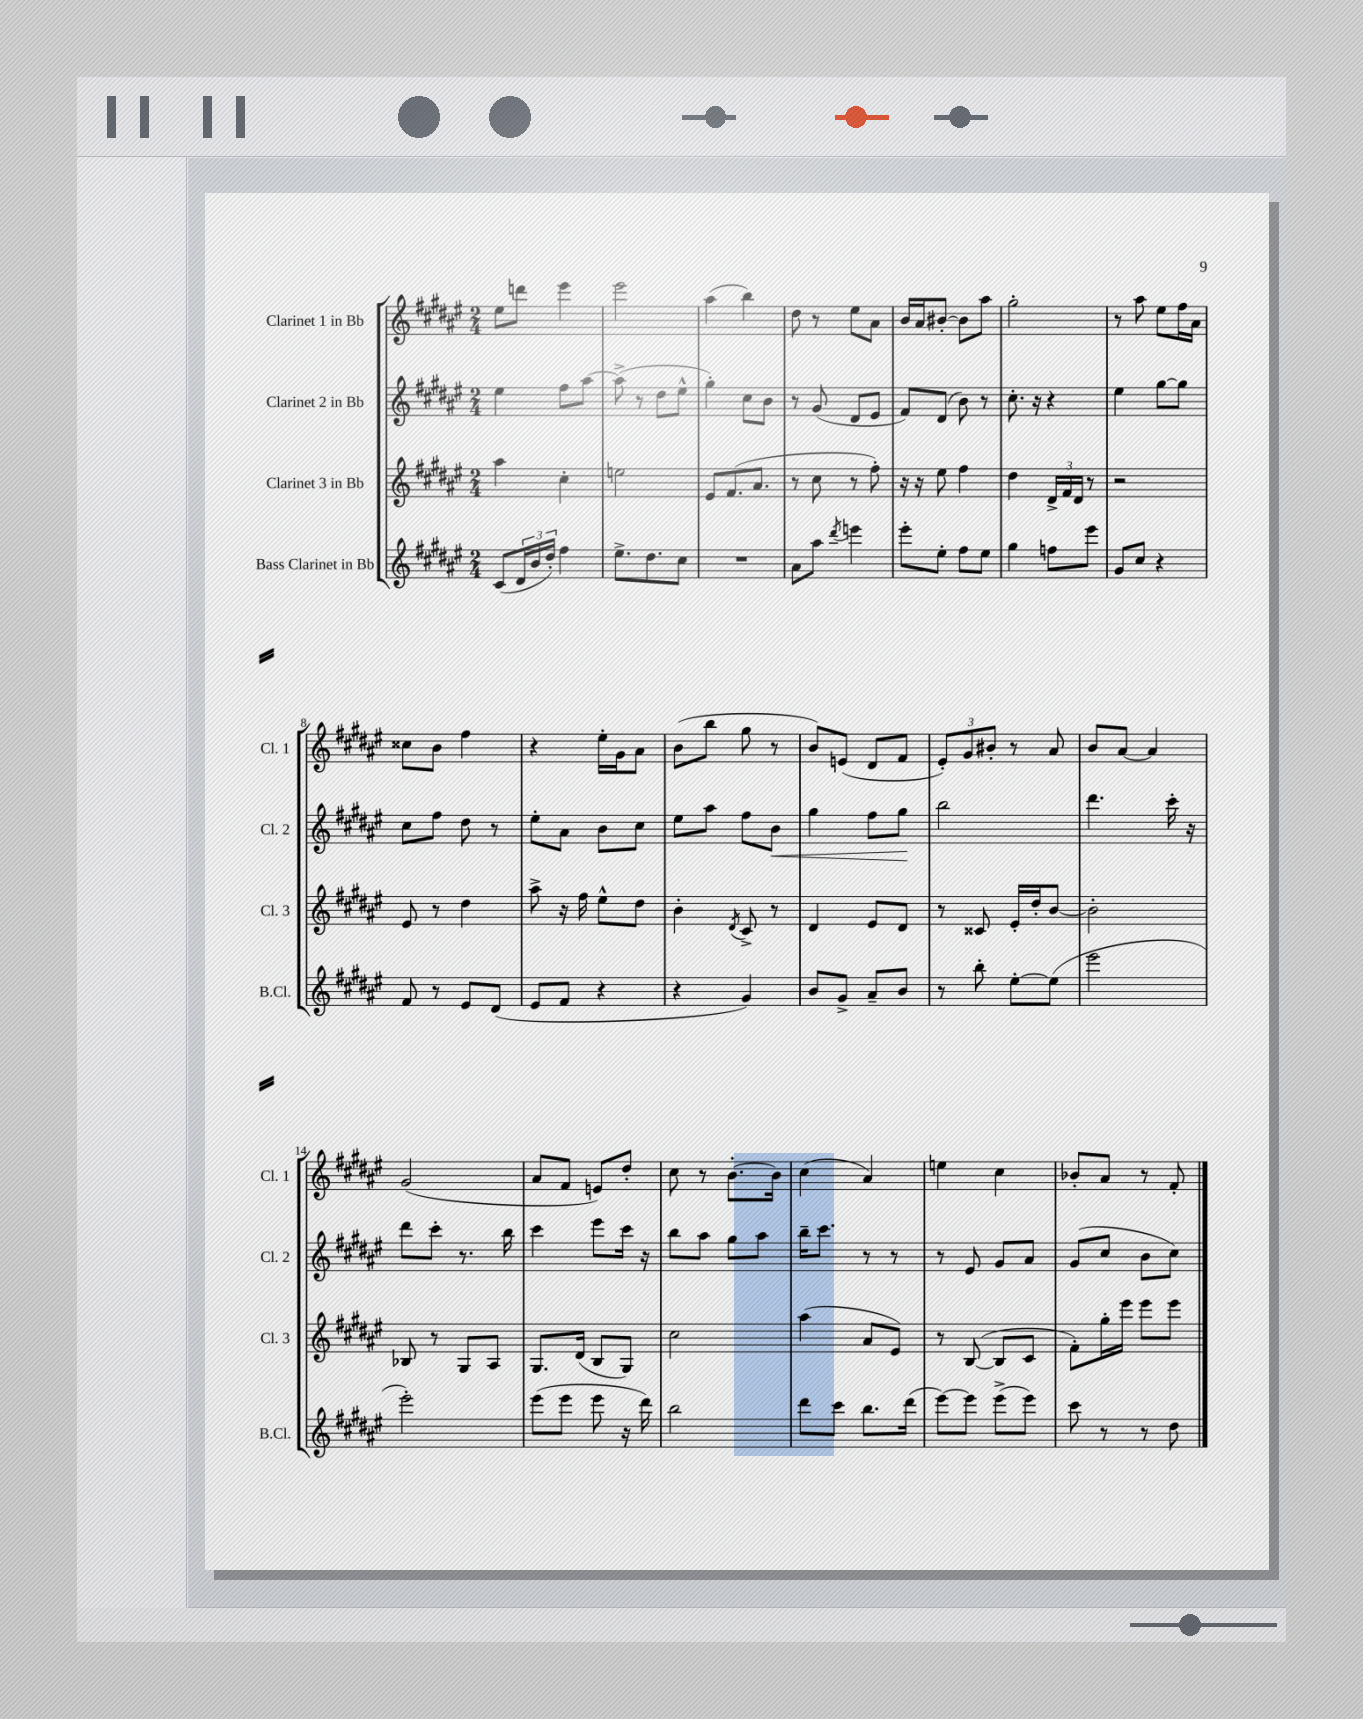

**kern	**kern	**kern	**dynam	**kern
*part4	*part3	*part2	*part2	*part1
*staff4	*staff3	*staff2	*staff2	*staff1
*I"Bass Clarinet in Bb	*I"Clarinet 3 in Bb	*I"Clarinet 2 in Bb	*	*I"Clarinet 1 in Bb
*I'B.Cl.	*I'Cl. 3	*I'Cl. 2	*	*I'Cl. 1
*clefG2	*clefG2	*clefG2	*	*clefG2
*k[f#c#g#d#a#e#]	*k[f#c#g#d#a#e#]	*k[f#c#g#d#a#e#]	*	*k[f#c#g#d#a#e#]
*M2/4	*M2/4	*M2/4	*	*M2/4
=1	=1	=1	=1	=1
(8c#/L	4aa#\	4ee#\	.	8ee#\L
24d#/L	.	.	.	8dddn\J
24b/	.	.	.	.
24dd#'/JJ)	.	.	.	.
4ff#\	4cc#'\	8ff#\L	.	4eee#\
.	.	[8aa#\J	.	.
=2	=2	=2	=2	=2
8.ee#^\L	2een\	(8aa#^\]	.	2eee#\
.	.	8r	.	.
8.dd#\	.	.	.	.
.	.	8dd#\L	.	.
8cc#\J	.	8ee#^^\J	.	.
=3	=3	=3	=3	=3
2r	8e#/L	4gg#'\)	.	(4aa#\
.	(8.f#/	.	.	.
.	.	8cc#\L	.	4bb\)
.	8.a#/J	.	.	.
.	.	8b\J	.	.
=4	=4	=4	=4	=4
8a#\L	8r	8r	.	8dd#\
8aa#\J	8cc#\	(8g#/	.	8r
8qddd#/	.	.	.	.
4eeen\	8r	8d#/L	.	8ee#\L
.	8ff#'\)	8e#/J	.	8a#\J
=5	=5	=5	=5	=5
8eee#'\L	16r	8f#/L)	.	16b/LL
.	16r	.	.	16a#/J
8ee#'\J	8ee#\	(8d#/J	.	[8b#X'/J
8ff#\L	4ff#\	8b\)	.	8b#\L]
8ee#\J	.	8r	.	8aa#\J
=6	=6	=6	=6	=6
4gg#\	4dd#\	8.cc#'\	.	2gg#'\
.	.	16r	.	.
8ffn\L	24d#^/LL	4r	.	.
.	24f#/	.	.	.
.	24d#/JJ	.	.	.
8eee#\J	8r	.	.	.
=7	=7	=7	=7	=7
8g#/L	2r	4ee#\	.	8r
8cc#/J	.	.	.	8aa#\
4r	.	[8gg#\L	.	8ee#\L
.	.	8gg#\J]	.	16ff#\L
.	.	.	.	16a#\JJ
!!LO:LB:g=z
=8	=8	=8	=8	=8
8f#/	8e#/	8cc#\L	.	8cc##X\L
8r	8r	8ff#\J	.	8b\J
8e#/L	4dd#\	8dd#\	.	4ff#\
(8d#/J	.	8r	.	.
=9	=9	=9	=9	=9
8e#/L	8aa#^\	8ee#'\L	.	4r
8f#/J	16r	8a#\J	.	.
.	16ff#\	.	.	.
4r	8ee#^^\L	8b\L	.	16ee#'\LL
.	.	.	.	16g#\J
.	8dd#\J	8cc#\J	.	8a#\J
=10	=10	=10	=10	=10
4r	4b'\	8ee#\L	.	(8b\L
.	.	8aa#\J	.	8bb\J
.	8qd#/	.	.	.
4g#/)	8c#^/	8ff#\L	.	8gg#\
!	!	!	!LO:HP:b	!
.	8r	8b\J	<	8r
=11	=11	=11	=11	=11
8b/L	4d#/	4gg#\	.	8b/L)
8g#^/J	.	.	.	(8en/J
8a#~/L	8e#/L	8ff#\L	.	8d#/L
8b/J	8d#/J	8gg#\J	.	8f#/J
.	.	.	[	.
=12	=12	=12	=12	=12
8r	8r	2bb\	.	12e#'/L)
.	.	.	.	12g#/
8bb'\	8c##X/	.	.	.
.	.	.	.	12b#X'/J
[8ee#'\L	16e#'/LL	.	.	8r
.	16dd#'/J	.	.	.
(8ee#\J]	[8b/J	.	.	8a#/
=13	=13	=13	=13	=13
2eee#\	2b'\]	4.ddd#\	.	8b/L
.	.	.	.	[8a#/J
.	.	.	.	4a#/]
.	.	16ccc#'\	.	.
.	.	16r	.	.
!!LO:LB:g=z
=14	=14	=14	=14	=14
2eee#'\)	8B-X/	8ddd#\L	.	(2g#/
.	8r	8ccc#'\J	.	.
.	8G#/L	8.r	.	.
.	8A#/J	.	.	.
.	.	16bb\	.	.
=15	=15	=15	=15	=15
(8eee#\L	8.G#/L	4ccc#\	.	8a#/L
8eee#\J	.	.	.	8f#/J
.	(16d#/Jk	.	.	.
8eee#\	8B/L	8eee#\L	.	8en/L)
16r	8G#/J)	16ccc#\Jk	.	8dd#'/J
16ddd#\)	.	16r	.	.
=16	=16	=16	=16	=16
2bb\	2cc#\	8bb\L	.	8cc#\
.	.	8aa#\J	.	8r
.	.	8gg#\L	.	[8.b'\L
.	.	8aa#\J	.	.
.	.	.	.	16b\Jk]
=17	=17	=17	=17	=17
8ddd#\L	(4aa#\	16bb~\KL	.	(4cc#\
.	.	8.ccc#\J	.	.
8ccc#\J	.	.	.	.
8.bb\L	8a#/L	8r	.	4a#/)
.	8e#/J)	8r	.	.
(16ddd#\Jk	.	.	.	.
=18	=18	=18	=18	=18
[8eee#\L)	8r	8r	.	4een\
8eee#\J]	([8B/	8e#/	.	.
(8eee#^\L	8B/L]	8g#/L	.	4cc#\
8eee#\J)	8c#/J	8a#/J	.	.
=19	=19	=19	=19	=19
8ccc#\	8f#'\L)	(8g#/L	.	8b-X'/L
8r	16gg#'\L	8cc#/J	.	8a#/J
.	16eee#\JJ	.	.	.
8r	8eee#\L	8b\L	.	8r
8dd#\	8eee#\J	8cc#\J)	.	8f#'/
==	==	==	==	==
*-	*-	*-	*-	*-
